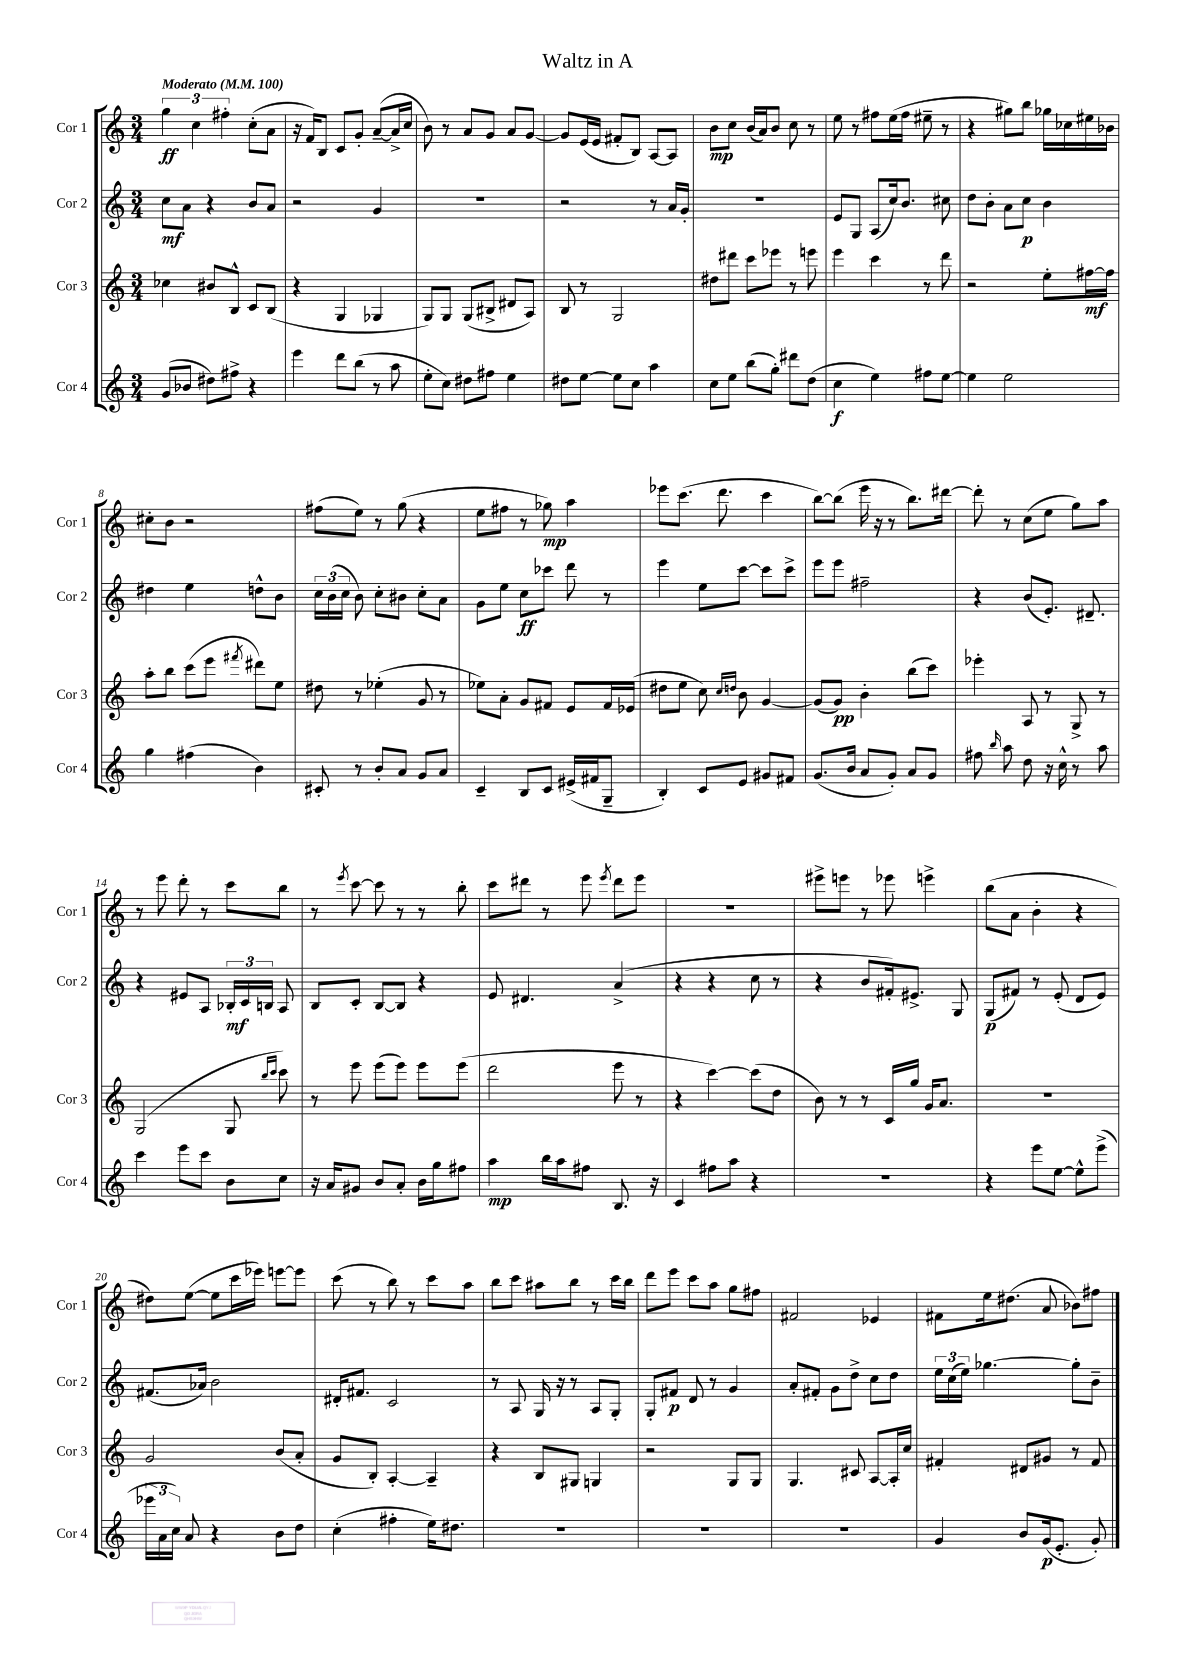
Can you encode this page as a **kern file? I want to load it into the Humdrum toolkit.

**kern	**kern	**kern	**kern
*staff4	*staff3	*staff2	*staff1
*clefG2	*clefG2	*clefG2	*clefG2
*k[]	*k[]	*k[]	*k[]
*M3/4	*M3/4	*M3/4	*M3/4
*MM100	*MM100	*MM100	*MM100
(8g/L	4cc-\	8cc\L	6gg\
8b-/J	.	8a\J	.
.	.	.	6cc\
8dd#\L)	8b#/L	4r	.
.	.	.	6ff#'\
8ff#^\J	8B^^/J	.	.
4r	8c/L	8b/L	(8cc'\L
.	(8B/J	8a/J	8a\J
=	=	=	=
4eee\	4r	2r	16r
.	.	.	16f/LK)
.	.	.	8B/J
8ddd\L	4G/	.	8c/L
(8bb\J	.	.	8g'/J
8r	4G-/	4g/	([8a~/L
8aa\	.	.	16a^/]L
.	.	.	16cc/JJ
=	=	=	=
8ee'\L	8G/L)	2.r	8b\)
8cc\J)	8G/J	.	8r
8dd#\L	(8G/L	.	8a/L
8ff#\J	8B#^/J	.	8g/J
4ee\	8d#/L	.	8a/L
.	8A/J)	.	[8g/J
=	=	=	=
8dd#\L	8B/	2r	8g/]L
[8ee\J	8r	.	(16e/L
.	.	.	16e/JJ
8ee\]L	2G/	.	8f#'/L
8cc\J	.	.	8B/J)
4aa\	.	8r	[8A/L
.	.	16a/LL	8A/]J
.	.	16g'/JJ	.
=	=	=	=
8cc\L	8dd#\L	2.r	8b\L
8ee\J	8ddd#\J	.	8cc\J
(8bb\L	8ccc\L	.	(16b/LL
.	.	.	16a/J)
8gg'\J)	8eee-\J	.	8b/J
8ddd#\L	8r	.	8cc\
(8dd\J	8eee\	.	8r
=	=	=	=
4cc\	4eee\	8e/L	8ee\
.	.	8G/J	8r
4ee\)	4ccc\	(8A/L	8ff#\L
.	.	16cc/k)	(16ee\L
.	.	8.b/J	16ff#\JJ
8ff#\L	8r	.	8ee#~\
[8ee\J	8ddd\	8cc#\	8r
=	=	=	=
4ee\]	2r	8dd\L	4r
.	.	8b'\J	.
2ee\	.	8a\L	8gg#\L)
.	.	8cc\J	8bb\J
.	8ee'\L	4b\	16gg-\LL
.	.	.	16cc-\
.	[16ff#\L	.	16ee#\
.	16ff#\]JJ	.	16b-\JJ
=	=	=	=
4gg\	8aa'\L	4dd#\	8cc#'\L
.	8bb\J	.	8b\J
(4ff#\	(8ccc\L	4ee\	2r
.	8eee\J	.	.
.	8qfff#/	.	.
4b\)	8ddd#\L)	8dd^^\L	.
.	8ee\J	8b\J	.
=	=	=	=
8c#'/	8dd#\	24cc\LL	(8ff#\L
.	.	(24b\	.
.	.	24cc\JJ	.
8r	8r	8b\)	8ee\J)
8b'/L	(4ee-'\	8cc'\L	8r
8a/J	.	8b#\J	(8gg\
8g/L	8g/	8cc'\L	4r
8a/J	8r	8a\J	.
=	=	=	=
4c~/	8ee-\L)	8g\L	8ee\L
.	8a'\J	8ee\J	8ff#\J
8B/L	8g/L	8cc\L	8r
8c/J	8f#/J	8ccc-\J	8gg-\)
(16e#^/LL	8e/L	8ddd\	4aa\
16f#/J	.	.	.
8G~/J	16f#/L	8r	.
.	(16e-/JJ	.	.
=	=	=	=
4B'/)	8dd#\L	4eee\	8eee-\L
.	8ee\J	.	(8.ccc\J
8c/L	8cc\)	8ee\L	.
.	.	.	8.ddd\
.	16qqcc/LL	.	.
.	16qqdd/JJ	.	.
8e/J	8b\	[8ccc\J	.
8g#/L	[4g/	8ccc\]L	4ccc\
8f#/J	.	8ccc^\J	.
=	=	=	=
(8.g/L	(8g/]L	8eee\L	[8bb\L)
.	8g/J)	8eee\J	(8bb\]J
16b/Jk	.	.	.
8a/L	4b'\	2ff#~\	16eee\
.	.	.	16r
8g'/J)	.	.	8r
8a/L	(8bb\L	.	8.bb\L)
8g/J	8ccc\J)	.	.
.	.	.	[16ddd#\Jk
=	=	=	=
8ff#\	4eee-'\	4r	8ddd#'\]
16qqbb/	.	.	.
8aa\	.	.	8r
8dd\	8A/	(8b/L	(8cc\L
16r	8r	8.e'/J)	8ee\J
16cc^^\	.	.	.
8r	8G^/	.	8gg\L)
.	.	8.d#~/	.
8aa\	8r	.	8aa\J
=	=	=	=
4ccc\	(2G/	4r	8r
.	.	.	8eee\
8eee\L	.	8e#/L	8ddd'\
8ccc\J	.	8A/J	8r
8b\L	8G/	24B-'/LL	8ccc\L
.	.	24c/	.
.	.	24B/JJ	.
.	16qqbb/LL	.	.
.	16qqccc/JJ	.	.
8cc\J	8ccc\)	8A/	8bb\J
=	=	=	=
16r	8r	8B/L	8r
16a/LK	.	.	.
.	.	.	8qeee/
8g#/J	8eee\	8c'/J	[8ccc\
8b/L	(8eee\L	[8B/L	8ccc\]
8a'/J	8eee\J)	8B/]J	8r
16b\LL	8eee\L	4r	8r
16gg\J	.	.	.
8ff#\J	(8eee\J	.	8bb'\
=	=	=	=
4aa\	2ddd\	8e/	8ccc\L
.	.	4.d#/	8ddd#\J
16bb\LL	.	.	8r
16aa\J	.	.	.
8ff#\J	.	.	8eee\
.	.	.	8qeee/
8.B/	8eee\	(4a^/	8ddd#\L
.	8r	.	8eee\J
16r	.	.	.
=	=	=	=
4c/	4r	4r	2.r
8ff#\L	[4ccc\)	4r	.
8aa\J	.	.	.
4r	(8ccc\]L	8cc\	.
.	8dd\J	8r	.
=	=	=	=
2.r	8b\)	4r	8eee#^\L
.	8r	.	8eee\J
.	8r	8b/L	8r
.	16c/LL	16f#'/k)	8eee-\
.	16gg/JJ	8.e#^/J	.
.	16g/LK	.	4eee^\
.	8.a/J	.	.
.	.	8G/	.
=	=	=	=
4r	2.r	(8G/L	(8bb\L
.	.	8f#/J)	8a\J
8eee\L	.	8r	4b'\
[8ee\J	.	(8e'/	.
8ee^^\]L	.	8d/L	4r
(8eee^\J	.	8e/J)	.
=	=	=	=
24eee-\LL	2g/	(8.f#/L	8dd#\L)
24a\	.	.	.
24cc\JJ)	.	.	.
8a/	.	.	([8ee\J
.	.	16a-/Jk)	.
4r	.	2b\	8ee\]L
.	.	.	16ccc\L
.	.	.	16eee-\JJ)
8b\L	(8b/L	.	[8eee\L
8dd\J	8a'/J	.	8eee\]J
=	=	=	=
(4cc'\	8g/L	16d#'/LK	(8ccc\
.	.	8.f#/J	.
.	8B'/J)	.	8r
4ff#'\	[4A'/	2c/	8bb\)
.	.	.	8r
16ee\LK)	4A~/]	.	8ccc\L
8.dd#\J	.	.	.
.	.	.	8aa\J
=	=	=	=
2.r	4r	8r	8bb\L
.	.	8A/	8ccc\J
.	8B/L	16G/	8aa#\L
.	.	16r	.
.	8G#/J	8r	8bb\J
.	4G/	8A/L	8r
.	.	8G'/J	16ccc\LL
.	.	.	16bb\JJ
=	=	=	=
2.r	2r	8G'/L	8ddd\L
.	.	8f#/J	8eee\J
.	.	8d/	8ccc\L
.	.	8r	8aa\J
.	8G/L	4g/	8gg\L
.	8G/J	.	8ff#\J
=	=	=	=
2.r	4.G/	8a'/L	2f#/
.	.	8f#'/J	.
.	.	8g\L	.
.	8c#/	8dd^\J	.
.	[8A/L	8cc\L	4e-/
.	16A'/]L	8dd\J	.
.	16cc/JJ	.	.
=	=	=	=
4g/	4f#'/	24ee\LL	8f#\L
.	.	(24cc\	.
.	.	24ee\JJ)	.
.	.	[4.gg-\	16ee\k
.	.	.	(8.dd#\J
8b/L	8d#/L	.	.
(16g/k	8g#/J	.	8a/
8.e'/J	.	.	.
.	8r	8gg-'\]L	8b-\L)
8g'/)	8f#/	8b~\J	8ff#\J
==	==	==	==
*-	*-	*-	*-
